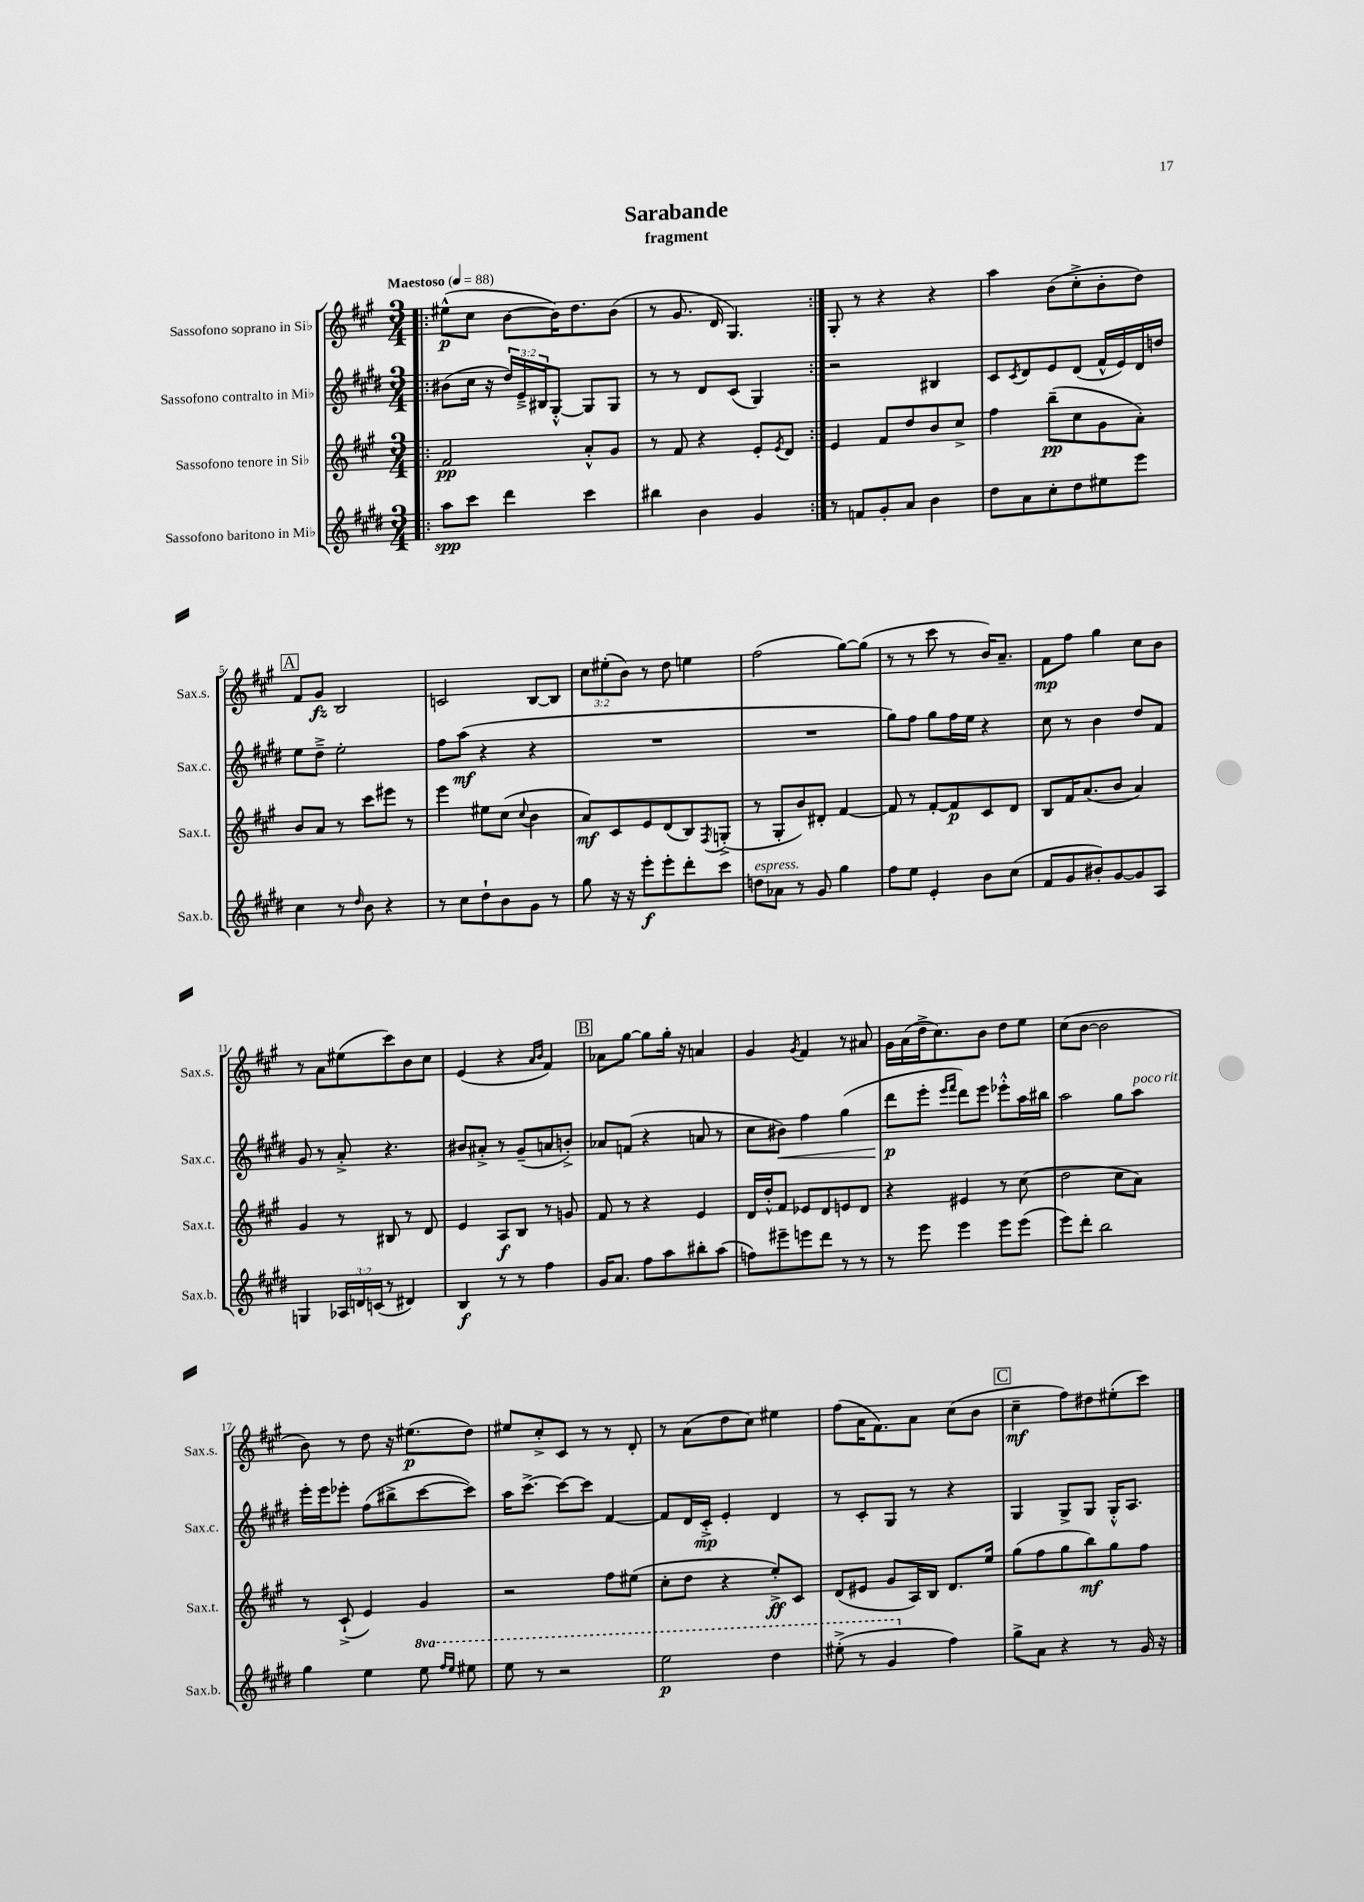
\header { title = "Sarabande" subtitle = "fragment" }
<<
\new StaffGroup <<
\new Staff = "s0" \with { instrumentName = "Sassofono soprano in Sib" shortInstrumentName = "Sax.s." } {
    \clef treble \key a \major \numericTimeSignature \time 3/4 \override Staff.TupletNumber.text = #tuplet-number::calc-fraction-text \tempo "Maestoso" 4 = 88
    \repeat volta 2 { \bar ".|:" eis''8-^\p( cis''8 b'8~ b'16) d''8. b'8( |
    r8 gis'8. d'16 gis4.) | }
    gis8-. r8 r4 r4 |
    a''4 b'8( cis''8-.-> b'8-. d''8) |
    \mark \markup { \box "A" } fis'8 gis'8\fz b2 |
    c'2 b8~ b8 |
    \tuplet 3/2 { cis''8 eis''8-.( b'8) } r8 d''8 e''4 |
    fis''2( gis''8~) gis''8( |
    r8 r8 cis'''8 r8 b'16) a'8.-- |
    fis'8\mp fis''8 gis''4 cis''8 b'8 |
    r8 a'8 eis''8( cis'''8) b'8 cis''8 |
    e'4( r4 \grace { a'16 b'16 } fis'4) |
    \mark \markup { \box "B" } aes'8 gis''8~ gis''8 gis''16-. r16 a'4 |
    gis'4 \acciaccatura { gis'8 } fis'4 r8 ais'8 |
    gis'16 a'16( d''16-> cis''8.) b'8 d''8 e''8 |
    cis''8( b'8~ b'2 |
    b'8) r8 d''8 r16 eis''8.\p( d''8) |
    eis''8 cis''8-.-> cis'8 r8 r8 d'8-. |
    r8 a'8( d''8 cis''8) eis''4 |
    fis''8( a'16 fis'8.) a'8 cis''8( b'8 |
    \mark \markup { \box "C" } cis''4--\mf fis''8) dis''8 eis''8-.( cis'''8) \bar "|." |
}
\new Staff = "s1" \with { instrumentName = "Sassofono contralto in Mib" shortInstrumentName = "Sax.c." } {
    \clef treble \key e \major \numericTimeSignature \time 3/4 \override Staff.TupletNumber.text = #tuplet-number::calc-fraction-text
    \repeat volta 2 { \bar ".|:" bis'8( cis''16 r16 \tuplet 3/2 { dis''16) e'16---> bis16 } gis8~-.-^ gis8 gis8 |
    r8 r8 dis'8 cis'8( gis4) | }
    r2 bis4 |
    cis'8 \acciaccatura { cis'8 } dis'8 e'8 dis'8( fis'16-^ e'16) dis'16 d''16 |
    \mark \markup { \box "A" } e''8 dis''8---> e''2-. |
    fis''8 a''8\mf( r4 r4 |
    R2. |
    R2. |
    gis''8) fis''8 gis''8 fis''16 e''16 r4 |
    cis''8 r8 b'4 dis''8 fis'8 |
    gis'8 r8 a'8-.-> r4. |
    bis'8 ais'8-.-> r8 gis'8--( a'8 b'8-.->) |
    \mark \markup { \box "B" } aes'8 f'8( r4 a'8 r8 |
    cis''8 bis'8\<) fis''4 gis''4( |
    dis'''8\p\! e'''8-. \grace { e'''16 fis'''16 } dis'''8) e'''8 ees'''8-.-^ a''16 bis''16 |
    a''2 gis''8 a''8^\markup { \italic "poco rit." } |
    e'''16-. e'''16 ees'''8-. fis''8( bis''8-> cis'''8~ cis'''8) |
    a''16 cis'''8.~-> cis'''8~ cis'''8 fis'4~ |
    fis'8 dis'16 cis'16-.->\mp e'4-. dis'4 |
    r8 cis'8-. gis8 r8 r4 |
    \mark \markup { \box "C" } gis4 gis8-> gis8 gis16-.-^ a8. \bar "|." |
}
\new Staff = "s2" \with { instrumentName = "Sassofono tenore in Sib" shortInstrumentName = "Sax.t." } {
    \clef treble \key a \major \numericTimeSignature \time 3/4
    \repeat volta 2 { \bar ".|:" fis'2\pp a'8-.-^ gis'8 |
    r8 fis'8 r4 e'8-. \acciaccatura { e'8 } d'8 | }
    e'4 fis'8 d''8 b'8 cis''8-> |
    fis''4 b''8--\pp( cis''8 gis'8 a'8-.) |
    \mark \markup { \box "A" } b'8 a'8 r8 cis'''8 eis'''8 r8 |
    e'''4 eis''8 cis''8( \appoggiatura { cis''8 } b'4 |
    a'8\mf) cis'8 e'8 d'8( b8) \acciaccatura { fis8 } g8-.->( |
    r8 gis8-. b'8) dis'8-. fis'4~ |
    fis'8 r8 fis'8~-. fis'8\p cis'8 d'8 |
    b8 fis'16 a'8.( b'8 a'4) |
    gis'4 r8 bis8 r8 d'8 |
    e'4 a8\f b8 r8 g'8 |
    \mark \markup { \box "B" } fis'8 r8 r4 e'4 |
    d'16 d''16-.-^ fis'8 ees'8 d'8 e'8 d'8 |
    r4 eis'4 r8 cis''8( |
    d''2 cis''8 a'8) |
    r8 cis'8-!->( e'4) gis'4 |
    r2 fis''8 eis''8( |
    cis''8-. d''8 r4 e''8-.->\ff) cis'8 |
    d'8( eis'8 gis'8 a16) b16 d'8. e''16 |
    \mark \markup { \box "C" } gis''8( fis''8 gis''8 b''8\mf) gis''8 fis''8 \bar "|." |
}
\new Staff = "s3" \with { instrumentName = "Sassofono baritono in Mib" shortInstrumentName = "Sax.b." } {
    \clef treble \key e \major \numericTimeSignature \time 3/4 \override Staff.TupletNumber.text = #tuplet-number::calc-fraction-text \set Staff.ottavationMarkups = #ottavation-simple-ordinals
    \repeat volta 2 { \bar ".|:" a''8\spp cis'''8 dis'''4 cis'''4 |
    bis''4 b'4 gis'4 | }
    r8 f'8 gis'8-. a'8 b'4 |
    dis''8 a'8 cis''8-. dis''8 eis''8 e'''8 |
    \mark \markup { \box "A" } cis''4 r8 \grace { dis''16 } b'8 r4 |
    r8 cis''8 dis''8-! b'8 gis'8 r8 |
    gis''8 r16 r16 e'''8-.\f e'''8-. dis'''8-. cis'''8 |
    d''8^\markup { \italic "espress." } aes'8 r8 gis'8 gis''4 |
    fis''8 e''8 e'4-. b'8 cis''8( |
    fis'8 gis'8 bis'8-.) gis'8~ gis'8 a8 |
    g4 \tuplet 3/2 { aes16 d'16 c'16( } r8 dis'4) |
    b4\f r8 r8 fis''4 |
    \mark \markup { \box "B" } gis'16 a'8. fis''8 a''8 bis''8-. a''8( |
    f''8) eis'''8-- e'''8 dis'''8 r8 r8 |
    r8 e'''8 e'''4 e'''8 e'''8( |
    e'''8) dis'''8-. b''2 |
    gis''4 e''4 \ottava #1 e'''8 \grace { fis'''16 e'''16 } eis'''8 |
    e'''8 r8 r2 |
    e'''2\p dis'''4 |
    eis'''8-.->( r8 gis''4 \ottava #0 fis''4) |
    \mark \markup { \box "C" } gis''8-> a'8 r4 r8 gis'16 r16 \bar "|." |
}
>>
>>
